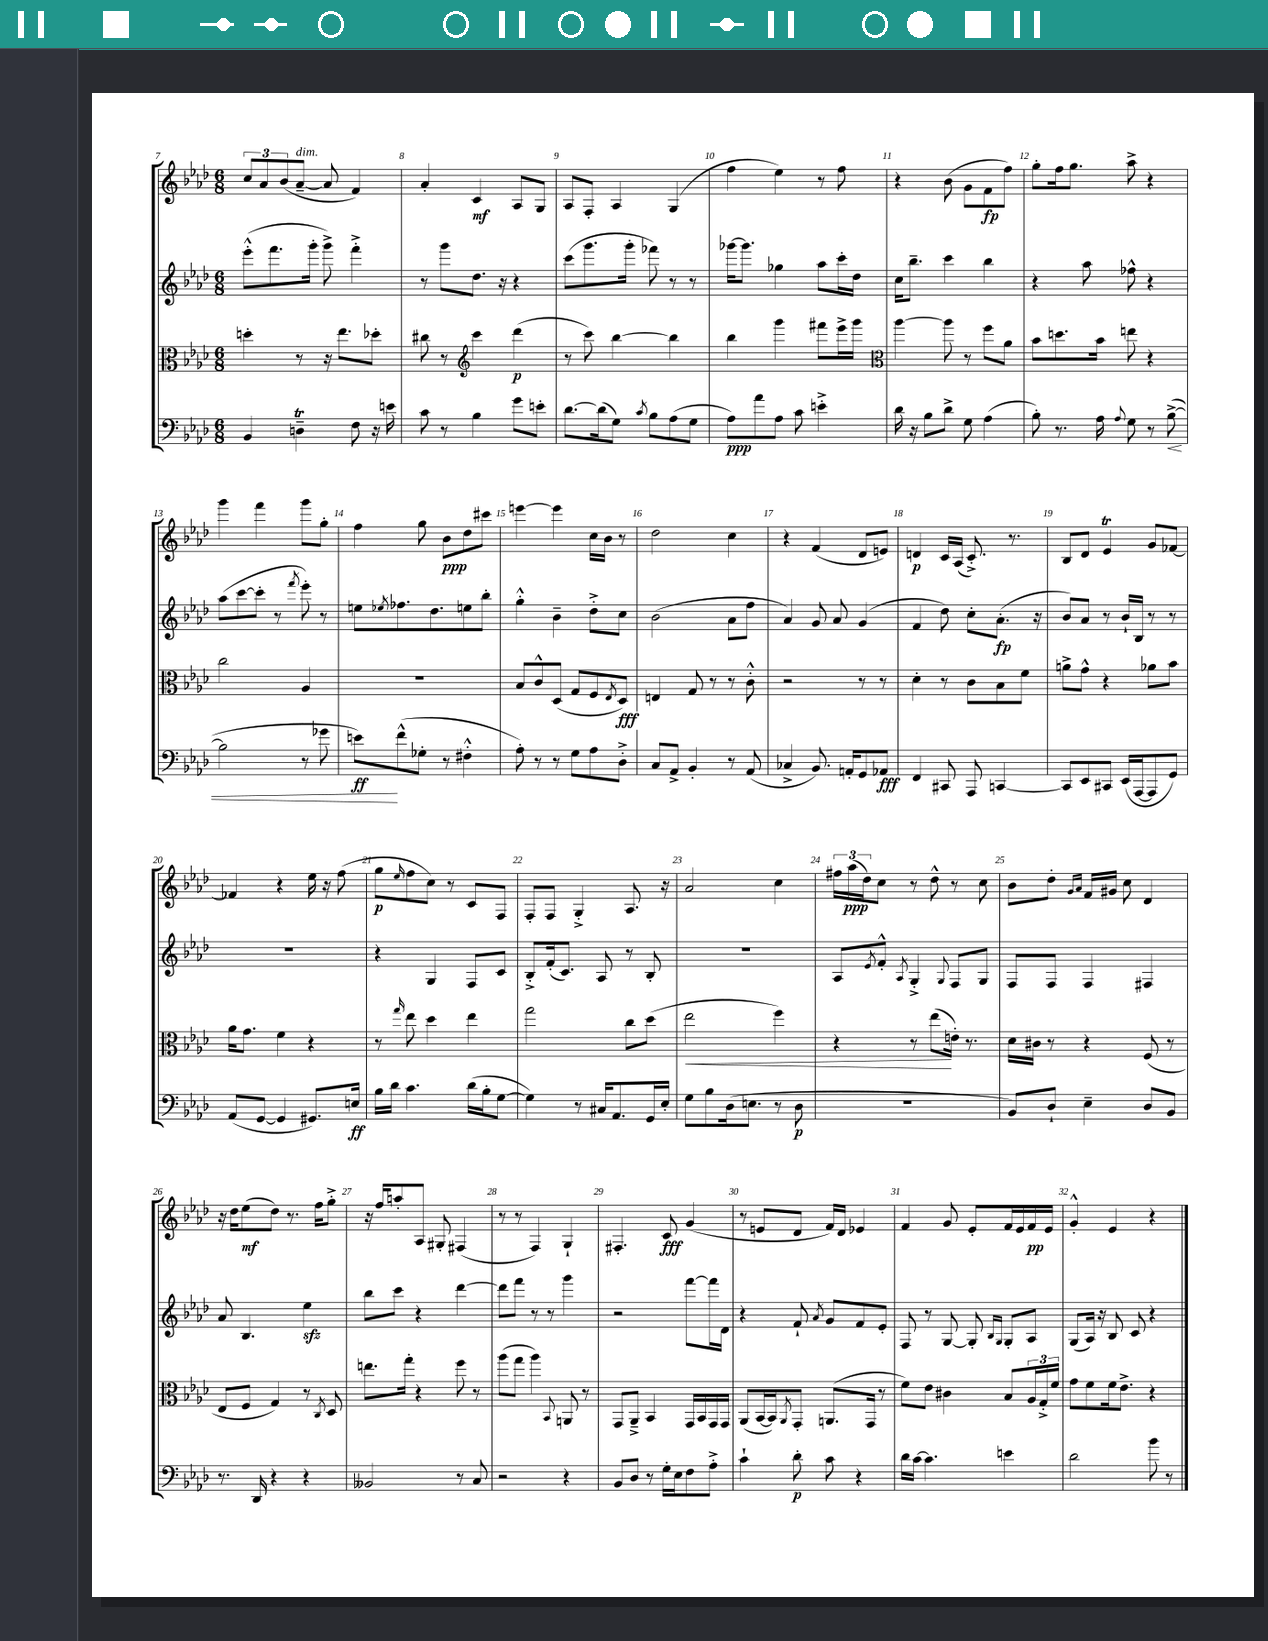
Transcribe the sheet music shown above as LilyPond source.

<<
\new StaffGroup <<
\new Staff = "s0" {
    \clef treble \key aes \major \numericTimeSignature \time 6/8
    \tuplet 3/2 { c''8 aes'8 bes'8( } aes'8~--^\markup { \italic "dim." } aes'8 f'4) |
    aes'4-. c'4\mf aes8 g8 |
    aes8 f8-. aes4 g4( |
    f''4 ees''4) r8 f''8 |
    r4 bes'8( g'8 f'8\fp f''8) |
    g''8-. f''16 g''8. aes''8-> r4 |
    g'''4 f'''4 g'''8 g''8-. |
    f''4 g''8 bes'8\ppp des''8 cis'''8 |
    e'''4~ e'''4 c''16 bes'16 r8 |
    des''2 c''4 |
    r4 f'4( des'8 e'8) |
    d'4\p c'16 aes16( c'8.-.->) r8. |
    bes8 des'8 ees'4\trill g'8 fes'8~ |
    fes'4 r4 ees''16 r16 f''8( |
    g''8\p \grace { ees''16 } f''8 c''8) r8 c'8 f8 |
    f8-. f8 g4-.-> aes8. r16 |
    aes'2 c''4 |
    \tuplet 3/2 { fis''16 aes''16\ppp( des''16) } c''8 r8 des''8-^ r8 c''8 |
    bes'8 des''8-. \grace { g'16 aes'16 } f'16 gis'16 c''8 des'4 |
    r16 des''16 ees''8\mf( des''8) r8. f''16 g''8-.-> |
    r16 f''16 a''8-. aes8 gis8-. fis4( |
    r8 r8 f4) g4-! |
    fis4.-. c'8\fff g'4( |
    r8 e'8 des'8 f'16) des'16 ees'4 |
    f'4 g'8 ees'8-. f'16 ees'16 f'16\pp ees'16 |
    g'4-.-^ ees'4 r4 \bar "|." |
}
\new Staff = "s1" {
    \clef treble \key aes \major \numericTimeSignature \time 6/8
    ees'''8-.-^( f'''8. g'''16-. g'''8->) f'''4-.-> |
    r8 g'''8 des''8. r16 r4 |
    c'''8( g'''8. g'''16-. fes'''8) r8 r8 |
    ges'''16~ ges'''8. ges''4 aes''8 c'''16-. des''16 |
    c''16 bes''8.-- c'''4 bes''4 |
    r4 aes''8 fes''8-^ r4 |
    aes''8( c'''8~ c'''8-. r8 \acciaccatura { f'''8 } ees'''8-.) r8 |
    e''8 \acciaccatura { ees''8 } fes''8. des''8. e''8 bes''8-. |
    g''4-.-^ bes'4-- des''8-.-> c''8 |
    bes'2( aes'8 f''8 |
    aes'4) g'8 aes'8 g'4( |
    f'4 des''8) c''8-. aes'8.-.\fp( r16 |
    bes'8) aes'8 r8 bes'16-! bes16 r8 r8 |
    R2. |
    r4 g4 f8 c'8 |
    bes8-.-> f'16-.( c'8.) aes8 r8 bes8-. |
    R2. |
    aes8 \acciaccatura { ees'8 } f'8-.-^ \acciaccatura { aes8 } g4-.-> \appoggiatura { g8 } f8 g8 |
    f8 f8 f4 fis4 |
    aes'8 bes4. ees''4\sfz |
    bes''8 c'''8 r4 des'''4~ |
    des'''8 f'''8 r8 r8 g'''4 |
    r2 f'''8~ f'''16 des'16 |
    r4 f'8-! \acciaccatura { aes'8 } g'8 f'8 ees'8-. |
    f8 r8 g8~ g8-. \grace { bes16 g16 } g8-. aes8 |
    g8( aes16) r16 bes8 c'8 r4 \bar "|." |
}
\new Staff = "s2" {
    \clef alto \key aes \major \numericTimeSignature \time 6/8
    d''4-. r8 r16 ees''8. des''8-. |
    cis''8 r8 \clef treble c'''4 des'''4\p( |
    r8 c'''8) bes''4~ bes''4 |
    bes''4 g'''4 fis'''8 ees'''16-> g'''16 |
    \clef alto aes''4~ aes''8 r8 f''8 aes'8 |
    bes'8 d''8. bes'16 e''8 r4 |
    c''2 aes4 |
    R2. |
    bes8 c'8-^ des8( g8 f8 \acciaccatura { ees8 } des8\fff) |
    e4 g8 r8 r8 c'8-.-^ |
    r2 r8 r8 |
    des'4-. r8 c'8 bes8 f'8 |
    a'8-> g'8-^ r4 aes'8 bes'8 |
    aes'16 g'8. f'4 r4 |
    r8 \grace { g''16 } ees''8 des''4 ees''4 |
    g''2 c''8 des''8( |
    ees''2\< f''4) |
    r4 r8 ees''8\!( e'16-.) r8. |
    des'16 cis'16 r8 r4 f8( r8 |
    ees8 f8 g4) r8 \acciaccatura { c8 } des8 |
    e''8. g''16-. r4 f''8 r8 |
    aes''8( g''8 aes''4) \appoggiatura { bes,8 } a,8 r8 |
    g,8 aes,8---> bes,4 g,16 bes,16 g,16 g,16 |
    aes,8( bes,16~ bes,16) \acciaccatura { aes,8 } g,8-. a,8.( g,16 r8 |
    f'8) ees'8 cis'4 bes8 \tuplet 3/2 { aes16 g16-.-> f'16 } |
    g'8 f'8 f'16 ees'8.-> r4 \bar "|." |
}
\new Staff = "s3" {
    \clef bass \key aes \major \numericTimeSignature \time 6/8
    bes,4 d4--\trill f8 r16 e'16 |
    c'8 r8 bes4 g'8 e'8-. |
    des'8.~ des'16( g8) \acciaccatura { c'8 } bes8 aes8( g8 |
    aes8\ppp) aes'8 aes8 c'8 e'4-.-> |
    des'16 r16 bes8 des'8-> g8 aes4( |
    bes8-.) r8. aes16 \appoggiatura { aes8 } g8 r8 bes8~->\<( |
    bes2 r8 ges'8 |
    e'8\ff\!) f'8-^( ges8-. r8 fis4-.-^ |
    aes8-.) r8 r8 g8 aes8 des8-.-> |
    c8 aes,8-> bes,4-. r8 aes,8( |
    ces4-> bes,8.) a,16-. g,8 aes,8\fff |
    f,4 cis,8 aes,,8 c,4~ |
    c,8 ees,8 cis,8 ees,16( aes,,16~ aes,,8 g,8) |
    aes,8( g,8~ g,4 gis,8.) e16\ff |
    bes16 des'16 c'4. des'16( bes16-. g8~ |
    g4) r8 cis16 aes,8. g,16 ees16-. |
    g8 bes8 des16( e8. r8 des8\p |
    R2. |
    bes,8) des8-! ees4-- des8 bes,8 |
    r8. des,16 r4 r4 |
    beses,2 r8 c8 |
    r2 r4 |
    bes,8 des8 r8 g16-. ees16 f8 aes8-.-> |
    c'4-! des'8-.\p c'8 r4 |
    des'16 c'16~ c'4. e'4 |
    des'2 bes'8 r8 \bar "|." |
}
>>
>>
\layout { \context { \Score currentBarNumber = #7 \override BarNumber.break-visibility = ##(#f #t #t) barNumberVisibility = #all-bar-numbers-visible } }
